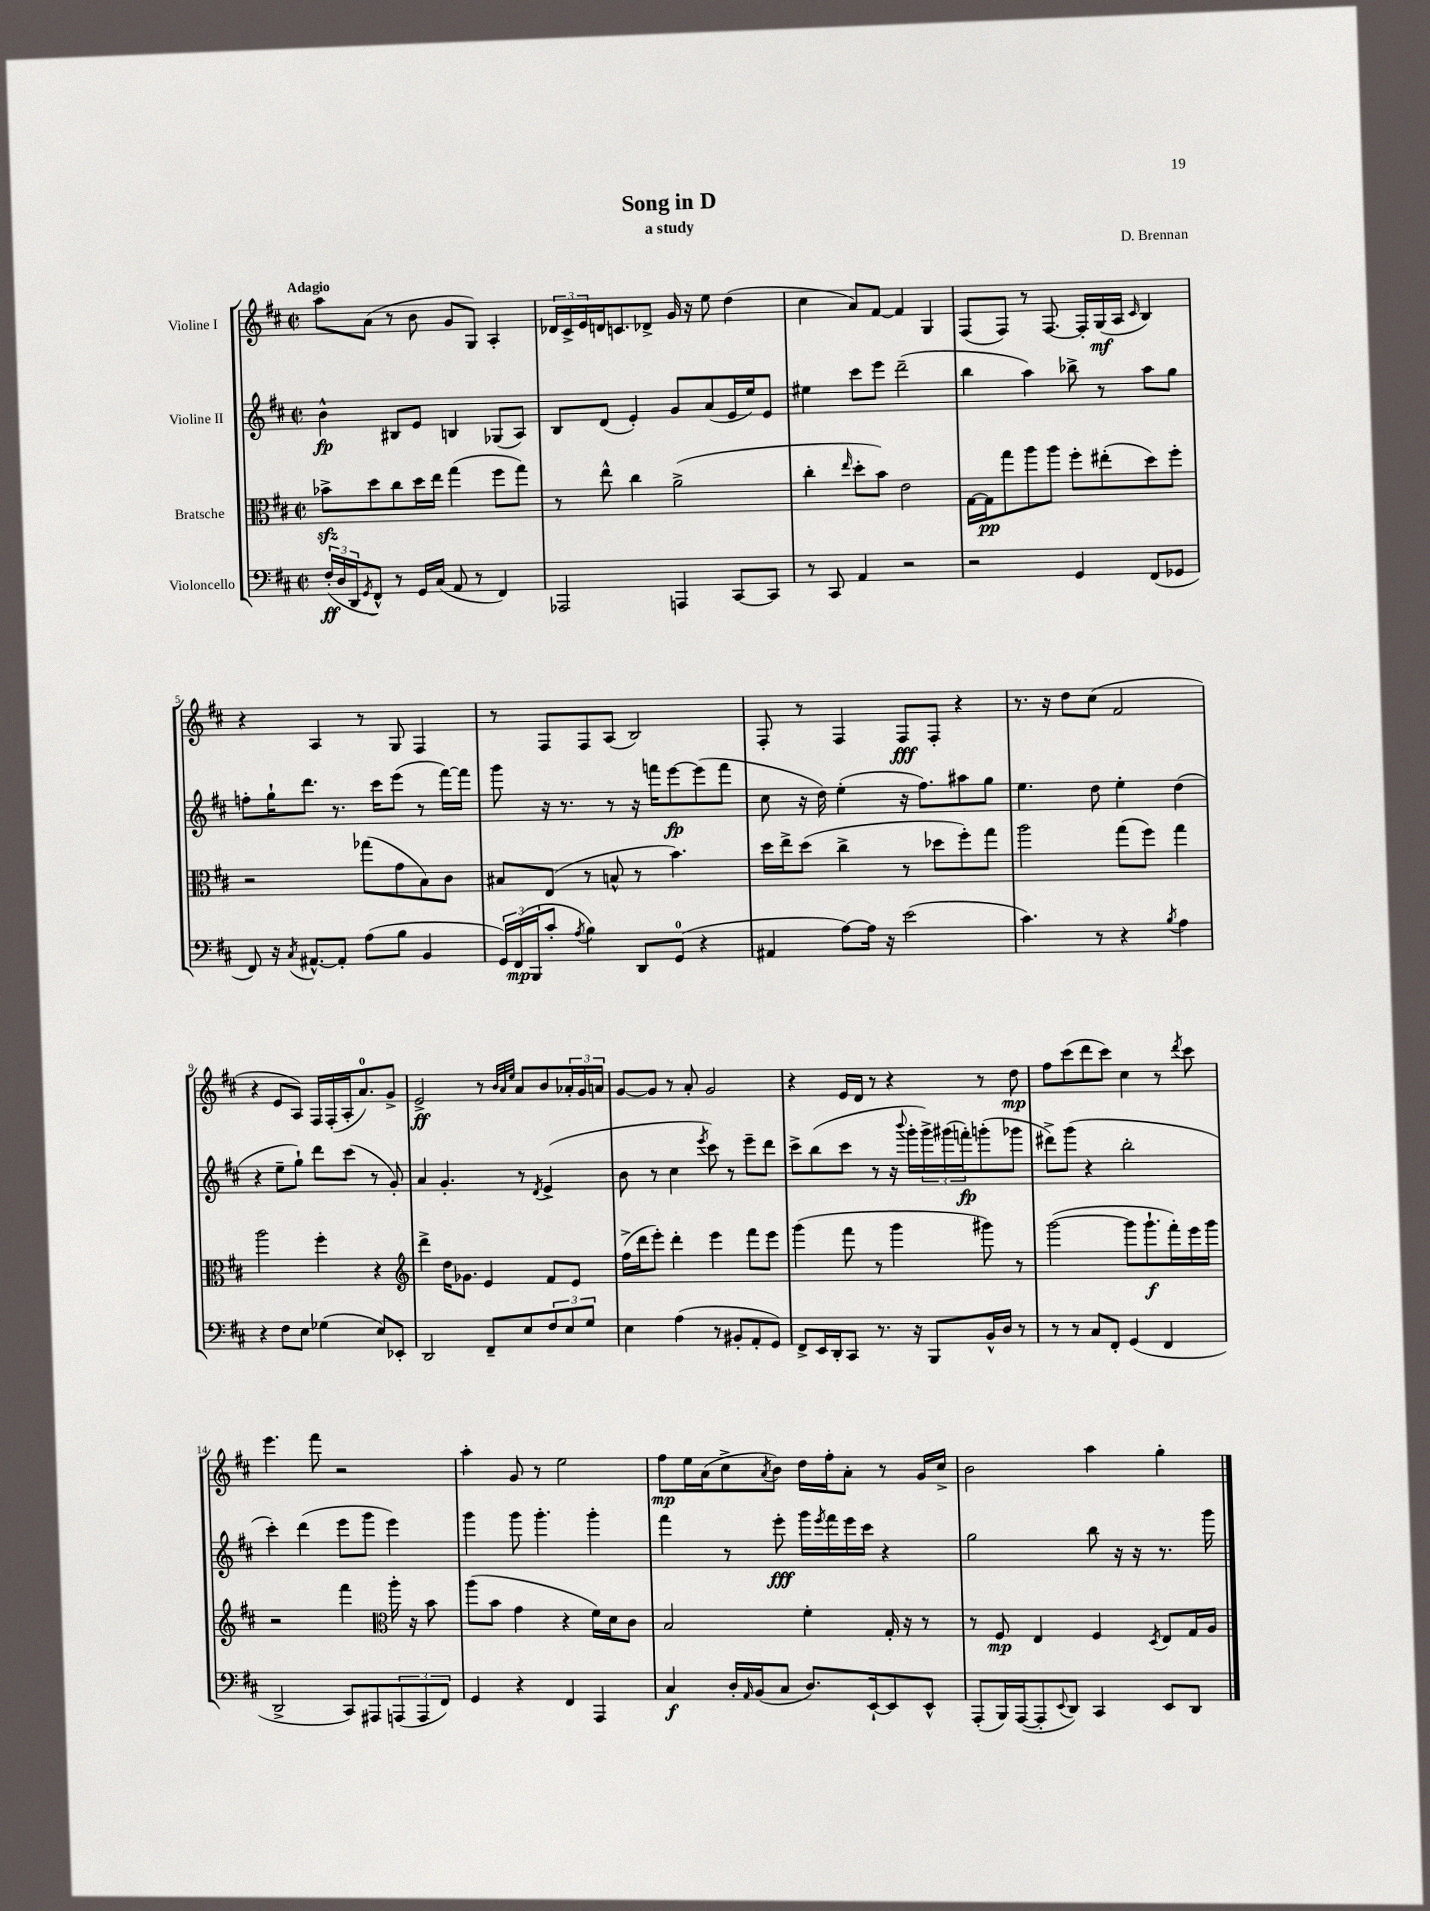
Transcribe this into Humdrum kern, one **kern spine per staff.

**kern	**kern	**kern	**kern
*staff4	*staff3	*staff2	*staff1
*clefF4	*clefC3	*clefG2	*clefG2
*k[f#c#]	*k[f#c#]	*k[f#c#]	*k[f#c#]
*M2/2	*M2/2	*M2/2	*M2/2
*met(c|)	*met(c|)	*met(c|)	*met(c|)
(24F#'	8b-^	4b^^	8aa
24D	.	.	.
24DD	.	.	.
8qGG	.	.	.
8FF#^^)	8dd	.	(8a
8r	8cc#	8B#	8r
16GG	16dd	8e	8b
(16C#	16ee	.	.
8AA	(4gg	4B	8g
8r	.	.	8G)
4FF#)	8ff#	(8G-	4A'
.	8gg)	8A)	.
=	=	=	=
2AAA-	8r	8B	24d-
.	.	.	24c#^
.	.	.	24e
.	8ee^^	(8d	16d
.	.	.	8.c
.	4cc#	4e')	.
.	.	.	8d-^
4AAA	(2a^	8g	16g
.	.	.	16r
.	.	(8a	8ee
[8CC#	.	16e	(4dd
.	.	16ee)	.
8CC#]	.	8e	.
=	=	=	=
8r	4cc#'	4ee#	4cc#
8CC#	.	.	.
.	16qqee	.	.
4AA	8dd'	8ccc#	8a)
.	8b)	8eee	[8f#
2r	2e	(2ddd~	4f#]
.	.	.	4G
=	=	=	=
2r	[16G	4bb	(8F#
.	16G]	.	.
.	8gg	.	8F#)
.	8aa	4aa)	8r
.	8aa	.	[8.F#
4GG	8ff#'	8bb-^	.
.	.	.	16F#']
.	(8ee#'	8r	(16G
.	.	.	16A
.	.	.	16qqc#
(8FF#	8dd)	8aa	4B)
8GG-	8ff#'	8gg	.
=	=	=	=
8FF#)	2r	8ff'	4r
16r	.	16gg`	.
8qC#	.	.	.
[8.AA#^^	.	8.ddd	.
.	.	.	4A
8AA#']	.	8.r	.
(8A	(8gg-	.	8r
.	.	16ccc#	.
8B	8g	(8eee	8G
4BB	8B)	8r	4F#
.	8c#	[16fff#)	.
.	.	16fff#]	.
=	=	=	=
24GG)	8B#	8ggg	8r
(24FF#	.	.	.
24BBB	.	.	.
8c#'	(8E	16r	8F#
.	.	8.r	.
8qA	.	.	.
4B)	8r	.	8F#
.	8B^^	8r	(8A
8DD	8r	16r	2B)
.	.	16fff	.
(8GG	4.b)	[8eee	.
4r	.	(8eee]	.
.	.	8fff	.
=	=	=	=
4AA#	16dd	8cc#	8F#'
.	16ee^	.	.
.	(8dd	16r	8r
.	.	16dd)	.
[8A)	4cc#^	(4ee'	4F#
16A]	.	.	.
16r	.	.	.
(2e	8r	16r	8F#
.	.	8.ff#)	.
.	8dd-	.	8F#'
.	8ff#')	8aa#	4r
.	8gg	8gg	.
=	=	=	=
4.c#)	2aa	4.ee	8.r
.	.	.	16r
.	.	.	8dd
8r	.	8dd	(8cc#
4r	(8gg	4ee'	2f#
.	8ff#)	.	.
8qB	.	.	.
4A	4gg	(4dd	.
=	=	=	=
4r	2aa	4r	4r
8F#	.	8ee~	8e
8E	.	8gg`)	8A)
(4G-	4ff#'	8ddd	16F#
.	.	.	(16F#'
.	.	(8ccc#	16A'
.	.	.	8.a)
8E)	4r	8r	.
8EE-'	.	8g')	8g^
=	=	=	=
*	*clefG2	*	*
2DD	4ddd^	4a	2e^
.	16dd	4.g'	.
.	8.g-	.	.
8FF#~	4e	.	8r
.	.	.	32qqb
.	.	.	32qqa
.	.	.	32qqee
8E	.	8r	8a
.	.	8qd	.
12F#	8f#	(4e^	8b
12E	.	.	.
.	8e	.	24a-'
12G	.	.	24g
.	.	.	24a
=	=	=	=
4E	(16ff#^	8b	[8g
.	16ddd	.	.
.	8eee')	8r	8g]
(4A	4ddd'	4cc#	8r
.	.	.	8a'
.	.	8qeee	.
8r	4eee	8ccc#)	2g
8BB#'	.	8r	.
8AA'	8fff#	8eee~	.
8GG)	8eee	8ddd	.
=	=	=	=
8FF#^	(4ggg	8ccc#^	4r
16EE	.	(8bb	.
16DD'	.	.	.
8CC#	8fff#	8ccc#	16e
.	.	.	16d
8.r	8r	8r	8r
.	4ggg	16r	4r
.	.	8qqbbb	.
16r	.	16ggg'	.
8BBB	.	24ggg^)	.
.	.	(24ggg#	.
.	.	24fff')	.
16BB^^	8ggg#)	(8ggg'	8r
16D	.	.	.
8r	8r	8ggg-	8dd
=	=	=	=
8r	([2ggg	8ddd#^)	8ff#
8r	.	(8ggg	(8ccc#
8C#	.	4r	8ddd
8FF#'	.	.	8ccc#)
(4GG	8ggg]	2bb'	4cc#
.	8.ggg`	.	.
4FF#	.	.	8r
.	16fff#')	.	.
.	.	.	8qddd
.	16eee	.	8ccc#
.	16ggg	.	.
=	=	=	=
2DD^	2r	4ccc#')	4.eee
.	.	(4ddd	.
.	.	.	8fff#
8CC#)	4fff#	8eee	2r
8AAA#	.	8ggg	.
*	*clefC3	*	*
(12AAA	16aa'	4eee)	.
.	16r	.	.
12AAA	.	.	.
.	8b	.	.
12FF#)	.	.	.
=	=	=	=
4GG	(8aa	4ggg	4aa'
.	8b	.	.
4r	4g	8ggg	8g
.	.	4.ggg'	8r
4FF#	4r	.	2ee
4AAA	16f#)	4ggg'	.
.	16d	.	.
.	8c#	.	.
=	=	=	=
4C#	2B	4fff#	8ff#
.	.	.	16ee
.	.	.	(16a
16D'	.	8r	8cc#^
16qqAA	.	.	.
(16BB	.	.	.
.	.	.	8qa
8C#	.	8eee'	8b)
8.D)	4f#'	16ggg	16dd
.	.	8qeee	.
.	.	16fff#	16ff#'
.	.	16eee	8a'
[16EE`	.	16ccc#	.
8EE]	16G'	4r	8r
.	16r	.	.
8EE^^	8r	.	16g
.	.	.	16cc#^
=	=	=	=
(8AAA'	8r	2gg	2b
16BBB)	8F#	.	.
([16AAA	.	.	.
8AAA']	4E	.	.
8qqEE	.	.	.
8DD)	.	.	.
4CC#	4F#	8bb	4aa
.	.	16r	.
.	.	16r	.
.	8qD	.	.
8EE	8E	8.r	4gg'
8DD	16G	.	.
.	16A	16ggg	.
==	==	==	==
*-	*-	*-	*-
